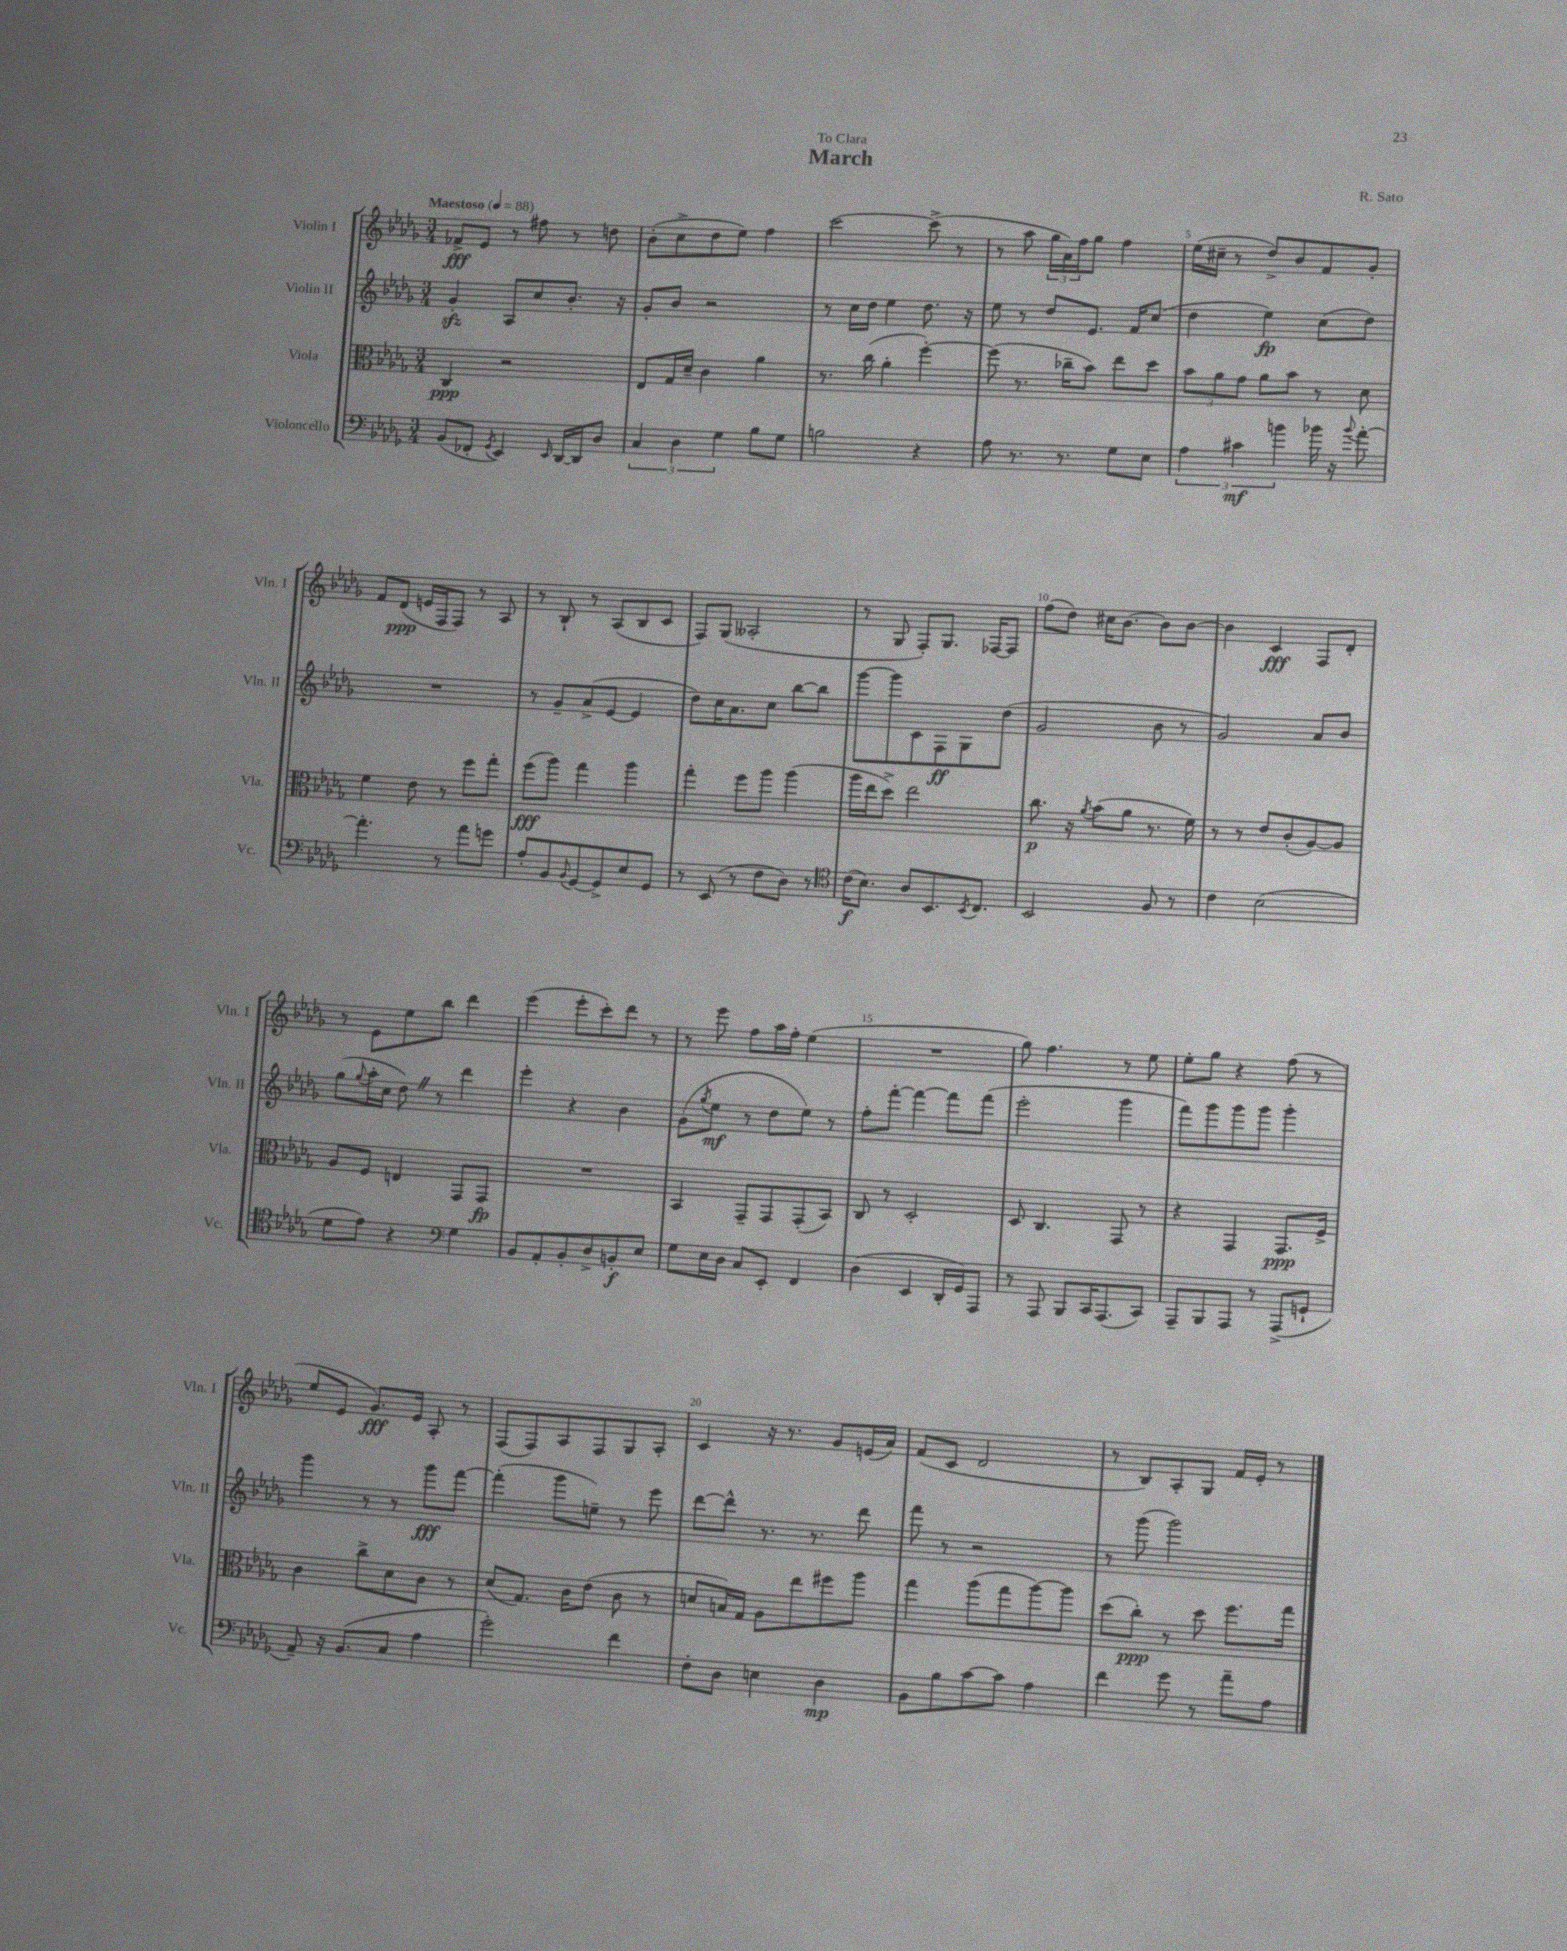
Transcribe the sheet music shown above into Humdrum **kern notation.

**kern	**kern	**kern	**kern
*staff4	*staff3	*staff2	*staff1
*clefF4	*clefC3	*clefG2	*clefG2
*k[b-e-a-d-g-]	*k[b-e-a-d-g-]	*k[b-e-a-d-g-]	*k[b-e-a-d-g-]
*M3/4	*M3/4	*M3/4	*M3/4
*MM88	*MM88	*MM88	*MM88
(8BB-	4C	4g-'	8f-^
8FF-'	.	.	8e-
8qGG-	.	.	.
4EE-)	2r	8A-	8r
.	.	8cc	8ff#
16qqEE-	.	.	.
[16DD-	.	8.b-'	8r
16DD-]	.	.	.
8D-	.	.	8dd
.	.	16r	.
=	=	=	=
6C	8E-	8g-'	(8b-'
.	16G-	8b-	8cc^
6D-	.	.	.
.	16d-~	.	.
.	4c	2r	8dd-
6G-	.	.	.
.	.	.	8ee-)
8B-	4a-	.	4ff
8G-	.	.	.
=	=	=	=
2B	8.r	8r	[2ccc
.	.	16cc	.
.	(16cc	16dd-	.
.	4a-'	4ee-	.
4r	[4ff')	8.dd-	(8ccc^]
.	.	.	8r
.	.	16r	.
=	=	=	=
8A-	(8ff]	8ee-	8r
8.r	8.r	8r	8aa-
.	.	8dd-	24gg-
.	.	.	24a-)
8.r	16cc-~	.	.
.	.	.	24ff
.	8b-)	8.e-	8gg-
8G-	8ee-	.	4ff
.	.	16f	.
8E-	8dd-	(8cc	.
=	=	=	=
6A-	12b-	4dd-	(16ee-
.	.	.	16cc#~
.	12a-	.	.
.	.	.	8r
6c#	12g-	.	.
.	8a-	4ee-)	8dd-^)
6b	.	.	.
.	8b-	.	8b-
16b-	8r	(8cc	8f
16r	.	.	.
8qqb-	.	.	.
[8a-'	8d-	8dd-)	8g-'
=	=	=	=
4.a-']	4f	2.r	8f
.	.	.	(8d-
.	8e-	.	16e
.	.	.	16F
8r	8r	.	8F)
8a-	8ff	.	8r
8g	8gg-'	.	8A-
=	=	=	=
8A-'	(8ff	8r	8r
8BB-	8aa-)	8g-~	8B-`
8qqBB-	.	.	.
[8GG-	4gg-	(8a-^	8r
8GG-^]	.	[8e-	(8A-
8E-	4aa-	4e-]	8B-
8GG-	.	.	8c
=	=	=	=
8r	4gg-'	8dd-)	8F)
(8EE-	.	16cc	(8G-
.	.	8.a-	.
8r	8ff	.	2A--'
8F	8aa-	8cc	.
8D-)	(4aa-	[8bb-	.
8r	.	8bb-]	.
=	=	=	=
*clefC4	*	*	*
(16c	16aa-	[8ggg-	8r
8.B-)	16ee-	.	.
.	8dd-^)	8ggg-]	8G-
8A-	2ee-	8c	8F')
8.BB-	.	8F	8.G-
.	.	8G-	.
8qBB-	.	.	.
8.C	.	.	[16F-
.	.	(8dd-	8F-]
=	=	=	=
2BB-	8.cc	2g-	(8ff
.	.	.	8dd-)
.	16r	.	.
.	8qa-	.	.
.	(8b-	.	16cc#
.	.	.	[8.b-
.	8a-	.	.
8F	8.r	8b-	8b-]
8r	.	8r	[8b-
.	16f)	.	.
=	=	=	=
4c	8r	2g-)	4b-]
.	8r	.	.
(2B-	8e-	.	4c
.	(8c'	.	.
.	[8A-)	8a-	8F
.	8A-]	8b-	8d-'
=	=	=	=
8d-	8A-	(8gg-	8r
.	.	8qqgg-	.
8e-)	8F	16aa-'	8e-
.	.	16cc	.
4r	4E	8dd-)	8ee-
.	.	8r	8bb-
*clefF4	*	*	*
4G-	8GG-	4ddd-	4ddd-
.	8GG-	.	.
=	=	=	=
8BB-	2.r	4eee-'	(4eee-
8AA-'	.	.	.
8BB-'	.	4r	8eee-'
8D-^	.	.	8ccc')
8BB'	.	4b-	8ddd-
8E-	.	.	8r
=	=	=	=
8G-	4BB-	(8g-	8r
.	.	8qgg-	.
16E-	.	8ee-	8eee-
16D-	.	.	.
8C	8GG-~	8r	8ff
8EE-'	8GG-	8dd-	16aa-
.	.	.	16ff'
4FF	(8GG-'	8ee-)	(4ee-
.	8BB-)	8r	.
=	=	=	=
(4D-	8C	8ff'	2.r
.	8r	[8fff'	.
4EE-	2D-'	4fff_	.
16DD-'	.	8fff]	.
16GG-)	.	.	.
8AAA-	.	(8fff	.
=	=	=	=
8r	8D-	2eee-'	8gg-)
8AAA-	4.C	.	4.ff
8BBB-	.	.	.
16CC	.	.	.
(8.AAA-	.	.	.
.	8GG-	4ggg-	8r
8CC)	8r	.	8ee-
=	=	=	=
8AAA-~	4r	8fff)	8ee-'
8BBB-	.	8ggg-	8gg-
8AAA-	4GG-	8ggg-	4r
8r	.	8ggg-	.
(8AAA-^	8.GG-	4ggg-'	(8ff
8GG`	.	.	8r
.	16F^	.	.
=	=	=	=
8AA-~)	4c	4ggg-	8ee-
16r	.	.	8e-
(8.BB-	.	.	.
.	8cc^	8r	8.g-)
8C	8d-	8r	.
.	.	.	16e-
4A-	8c	8ggg-	8A-'
.	8r	[8fff	8r
=	=	=	=
2g-')	(8d-	(4fff']	(8F
.	8.G-)	.	8F)
.	.	8ggg-	8A-
.	16c	.	.
.	(8e-	8ee~)	8F
4f	8c	8r	8G-
.	8r	8eee-	8A-'
=	=	=	=
8F'	8d	[8ddd-	4c
8D-	16B)	8ddd-^^]	.
.	16G-	.	.
4E	8A-	8.r	16r
.	.	.	8.r
.	8ee-	.	.
.	.	8.r	.
4D-	8ff#	.	8g-
.	8aa-	8ddd-	(16e
.	.	.	16a-)
=	=	=	=
8BB-	4gg-	8fff	(8f
8B-	.	8r	8c
[8c	(8aa-	2r	2d-
8c]	8gg-	.	.
4A-	[8aa-)	.	.
.	8aa-]	.	.
=	=	=	=
4f	(8dd-	8r	8r
.	8cc')	(8ggg-	8B-)
8g-	8r	2ggg-)	8A-'
8r	8dd-	.	8G-
8a-~	8.ff	.	16f
.	.	.	16e-'
8A-	.	.	8r
.	16gg-	.	.
==	==	==	==
*-	*-	*-	*-
